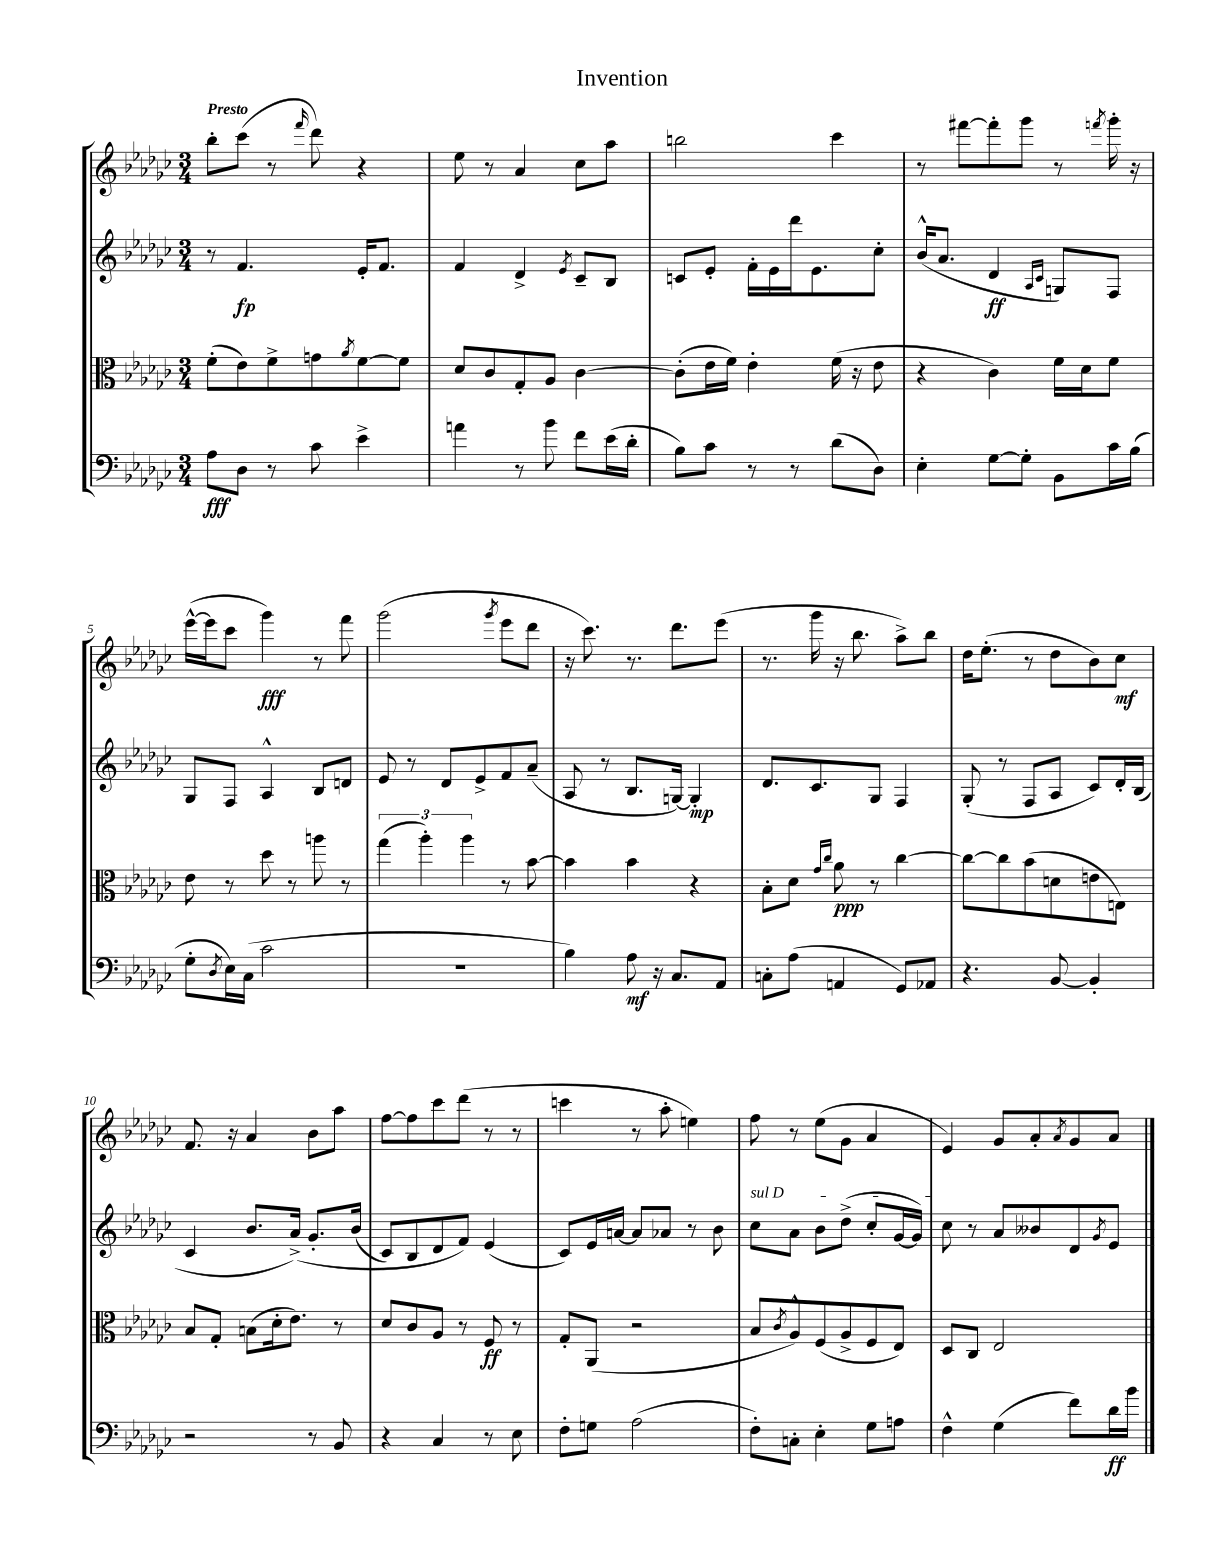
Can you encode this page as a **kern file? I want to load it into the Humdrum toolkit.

**kern	**dynam	**kern	**dynam	**kern	**dynam	**kern	**dynam
*part4	*part4	*part3	*part3	*part2	*part2	*part1	*part1
*staff4	*staff4	*staff3	*staff3	*staff2	*staff2	*staff1	*staff1
*clefF4	*	*clefC3	*	*clefG2	*	*clefG2	*
*k[b-e-a-d-g-c-]	*	*k[b-e-a-d-g-c-]	*	*k[b-e-a-d-g-c-]	*	*k[b-e-a-d-g-c-]	*
*M3/4	*	*M3/4	*	*M3/4	*	*M3/4	*
=1	=1	=1	=1	=1	=1	=1	=1
!	!	!	!	!	!	!LO:TX:a:B:t=Presto	!
8A-\L	fff	(8f'\L	.	8r	.	8bb-'\L	.
8D-\J	.	8e-\)	.	4.f/	fp	(8ccc-\J	.
8r	.	8f^\	.	.	.	8r	.
.	.	.	.	.	.	16qqfff/	.
8c-\	.	8gn\	.	.	.	8ddd-\)	.
.	.	8qa-/	.	.	.	.	.
4e-^\	.	[8f\	.	16e-'/KL	.	4r	.
.	.	.	.	8.f/J	.	.	.
.	.	8f\J]	.	.	.	.	.
=2	=2	=2	=2	=2	=2	=2	=2
4an\	.	8d-/L	.	4f/	.	8ee-\	.
.	.	8c-/	.	.	.	8r	.
8r	.	8G-'/	.	4d-^/	.	4a-/	.
8b-\	.	8A-/J	.	.	.	.	.
.	.	.	.	8qe-/	.	.	.
8f\L	.	[4c-\	.	8c-~/L	.	8cc-\L	.
(16e-\L	.	.	.	8B-/J	.	8aa-\J	.
16d-'\JJ	.	.	.	.	.	.	.
=3	=3	=3	=3	=3	=3	=3	=3
8B-\L)	.	(8c-'\L]	.	8cn/L	.	2bbn\	.
8c-\J	.	16e-\L	.	8e-'/J	.	.	.
.	.	16f\JJ)	.	.	.	.	.
8r	.	4e-'\	.	16f'\LL	.	.	.
.	.	.	.	16e-\	.	.	.
8r	.	.	.	16ddd-\J	.	.	.
.	.	.	.	8.e-\	.	.	.
(8d-\L	.	(16f\	.	.	.	4ccc-\	.
.	.	16r	.	.	.	.	.
8D-\J)	.	8e-\	.	8cc-'\J	.	.	.
=4	=4	=4	=4	=4	=4	=4	=4
4E-'\	.	4r	.	(16b-^^/KL	.	8r	.
.	.	.	.	8.a-/J	.	.	.
.	.	.	.	.	.	[8fff#X\L	.
[8G-\L	.	4c-\)	.	4d-/	ff	8fff#'\]	.
8G-'\J]	.	.	.	.	.	8ggg-\J	.
.	.	.	.	16qqA-/LL	.	.	.
.	.	.	.	16qqc-/JJ	.	.	.
8BB-\L	.	16f\LL	.	8Gn/L)	.	8r	.
.	.	16d-\J	.	.	.	.	.
.	.	.	.	.	.	8qfffn/	.
16c-\L	.	8f\J	.	8F/J	.	16ggg-'\	.
(16B-\JJ	.	.	.	.	.	16r	.
!!LO:LB:g=z
=5	=5	=5	=5	=5	=5	=5	=5
8G-'\L	.	8e-\	.	8G-/L	.	([16eee-^^\LL	.
.	.	.	.	.	.	16eee-\J]	.
8qD-/	.	.	.	.	.	.	.
16E-\L)	.	8r	.	8F/J	.	8ccc-\J	.
(16C-\JJ	.	.	.	.	.	.	.
2c-\	.	8dd-\	.	4A-^^/	.	4ggg-\)	fff
.	.	8r	.	.	.	.	.
.	.	8aan\	.	8B-/L	.	8r	.
.	.	8r	.	8dn/J	.	8fff\	.
=6	=6	=6	=6	=6	=6	=6	=6
2.r	.	(6gg-\	.	8e-/	.	(2ggg-\	.
.	.	.	.	8r	.	.	.
.	.	6aa-'\)	.	.	.	.	.
.	.	.	.	8d-/L	.	.	.
.	.	6aa-\	.	.	.	.	.
.	.	.	.	8e-^/	.	.	.
.	.	.	.	.	.	8qggg-/	.
.	.	8r	.	8f/	.	8eee-\L	.
.	.	[8b-\	.	(8a-~/J	.	8ddd-\J	.
=7	=7	=7	=7	=7	=7	=7	=7
4B-\)	.	4b-\]	.	8A-/	.	16r	.
.	.	.	.	.	.	8.ccc-\)	.
.	.	.	.	8r	.	.	.
8A-\	mf	4b-\	.	8.B-/L	.	8.r	.
16r	.	.	.	.	.	.	.
8.C-/L	.	.	.	[16Gn/Jk)	.	8.ddd-\L	.
.	.	4r	.	4G'/]	mp	.	.
8AA-/J	.	.	.	.	.	(8eee-\J	.
=8	=8	=8	=8	=8	=8	=8	=8
8Cn'\L	.	8B-'\L	.	8.d-/L	.	8.r	.
(8A-\J	.	8d-\J	.	.	.	.	.
.	.	.	.	8.c-/	.	16ggg-\	.
.	.	16qqg-/LL	.	.	.	.	.
.	.	16qqcc-/JJ	.	.	.	.	.
4AAn/	.	8a-\	ppp	.	.	16r	.
.	.	.	.	.	.	8.bb-\	.
.	.	8r	.	8G-/J	.	.	.
8GG-/L)	.	[4cc-\	.	4F/	.	8aa-^\L)	.
8AA-X/J	.	.	.	.	.	8bb-\J	.
=9	=9	=9	=9	=9	=9	=9	=9
4.r	.	8cc-\L_	.	(8G-'/	.	16dd-\KL	.
.	.	.	.	.	.	(8.ee-'\J	.
.	.	8cc-\]	.	8r	.	.	.
.	.	(8b-\	.	8F/L	.	8r	.
[8BB-/	.	8dn\	.	8A-/J	.	8dd-\L	.
4BB-'/]	.	8en\	.	8c-/L)	.	8b-\)	.
.	.	8En\J)	.	16d-'/L	.	8cc-\J	mf
.	.	.	.	(16B-/JJ	.	.	.
!!LO:LB:g=z
=10	=10	=10	=10	=10	=10	=10	=10
2r	.	8B-/L	.	4c-/	.	8.f/	.
.	.	8G-'/J	.	.	.	.	.
.	.	.	.	.	.	16r	.
.	.	(8Bn\L	.	8.b-/L	.	4a-/	.
.	.	16d-'\k	.	.	.	.	.
.	.	8.e-\J)	.	(16a-^/Jk)	.	.	.
8r	.	.	.	8.g-'/L	.	8b-\L	.
8BB-/	.	8r	.	.	.	8aa-\J	.
.	.	.	.	(16b-/Jk	.	.	.
=11	=11	=11	=11	=11	=11	=11	=11
4r	.	8d-/L	.	8c-/L)	.	[8ff\L	.
.	.	8c-/	.	8B-/	.	8ff\]	.
4C-/	.	8A-/J	.	8d-/	.	8ccc-\	.
.	.	8r	.	8f/J)	.	(8ddd-\J	.
8r	.	8F/	ff	(4e-/	.	8r	.
8E-\	.	8r	.	.	.	8r	.
=12	=12	=12	=12	=12	=12	=12	=12
8F'\L	.	8G-'/L	.	8c-/L)	.	4cccn\	.
8Gn\J	.	(8AA-/J	.	16e-/L	.	.	.
.	.	.	.	[16an/JJ	.	.	.
(2A-\	.	2r	.	8a/L]	.	8r	.
.	.	.	.	8a-X/J	.	8aa-'\	.
.	.	.	.	8r	.	4een\)	.
.	.	.	.	8b-\	.	.	.
=13	=13	=13	=13	=13	=13	=13	=13
!	!	!	!	!LO:TX:a:i:t=sul D	!	!	!
8F'\L)	.	8B-/L	.	8cc-\L	.	8ff\	.
.	.	8qc-/	.	.	.	.	.
8Cn'\J	.	8A-^^/)	.	8a-\J	.	8r	.
4E-'\	.	(8F/	.	8b-\L	.	(8ee-\L	.
.	.	8A-^/	.	(8dd-^\J	.	8g-\J	.
8G-\L	.	8F/	.	8cc-'/L	.	4a-/	.
8An\J	.	8E-/J)	.	[16g-/L	.	.	.
.	.	.	.	16g-/JJ])	.	.	.
=14	=14	=14	=14	=14	=14	=14	=14
4F^^\	.	8D-/L	.	8cc-\	.	4e-/)	.
.	.	8C-/J	.	8r	.	.	.
(4G-\	.	2E-/	.	8a-/L	.	8g-/L	.
.	.	.	.	8b--X/	.	8a-'/	.
.	.	.	.	.	.	8qa-/	.
8f\L)	.	.	.	8d-/	.	8g-/	.
.	.	.	.	8qg-/	.	.	.
16d-\L	ff	.	.	8e-/J	.	8a-/J	.
16b-\JJ	.	.	.	.	.	.	.
==	==	==	==	==	==	==	==
*-	*-	*-	*-	*-	*-	*-	*-
